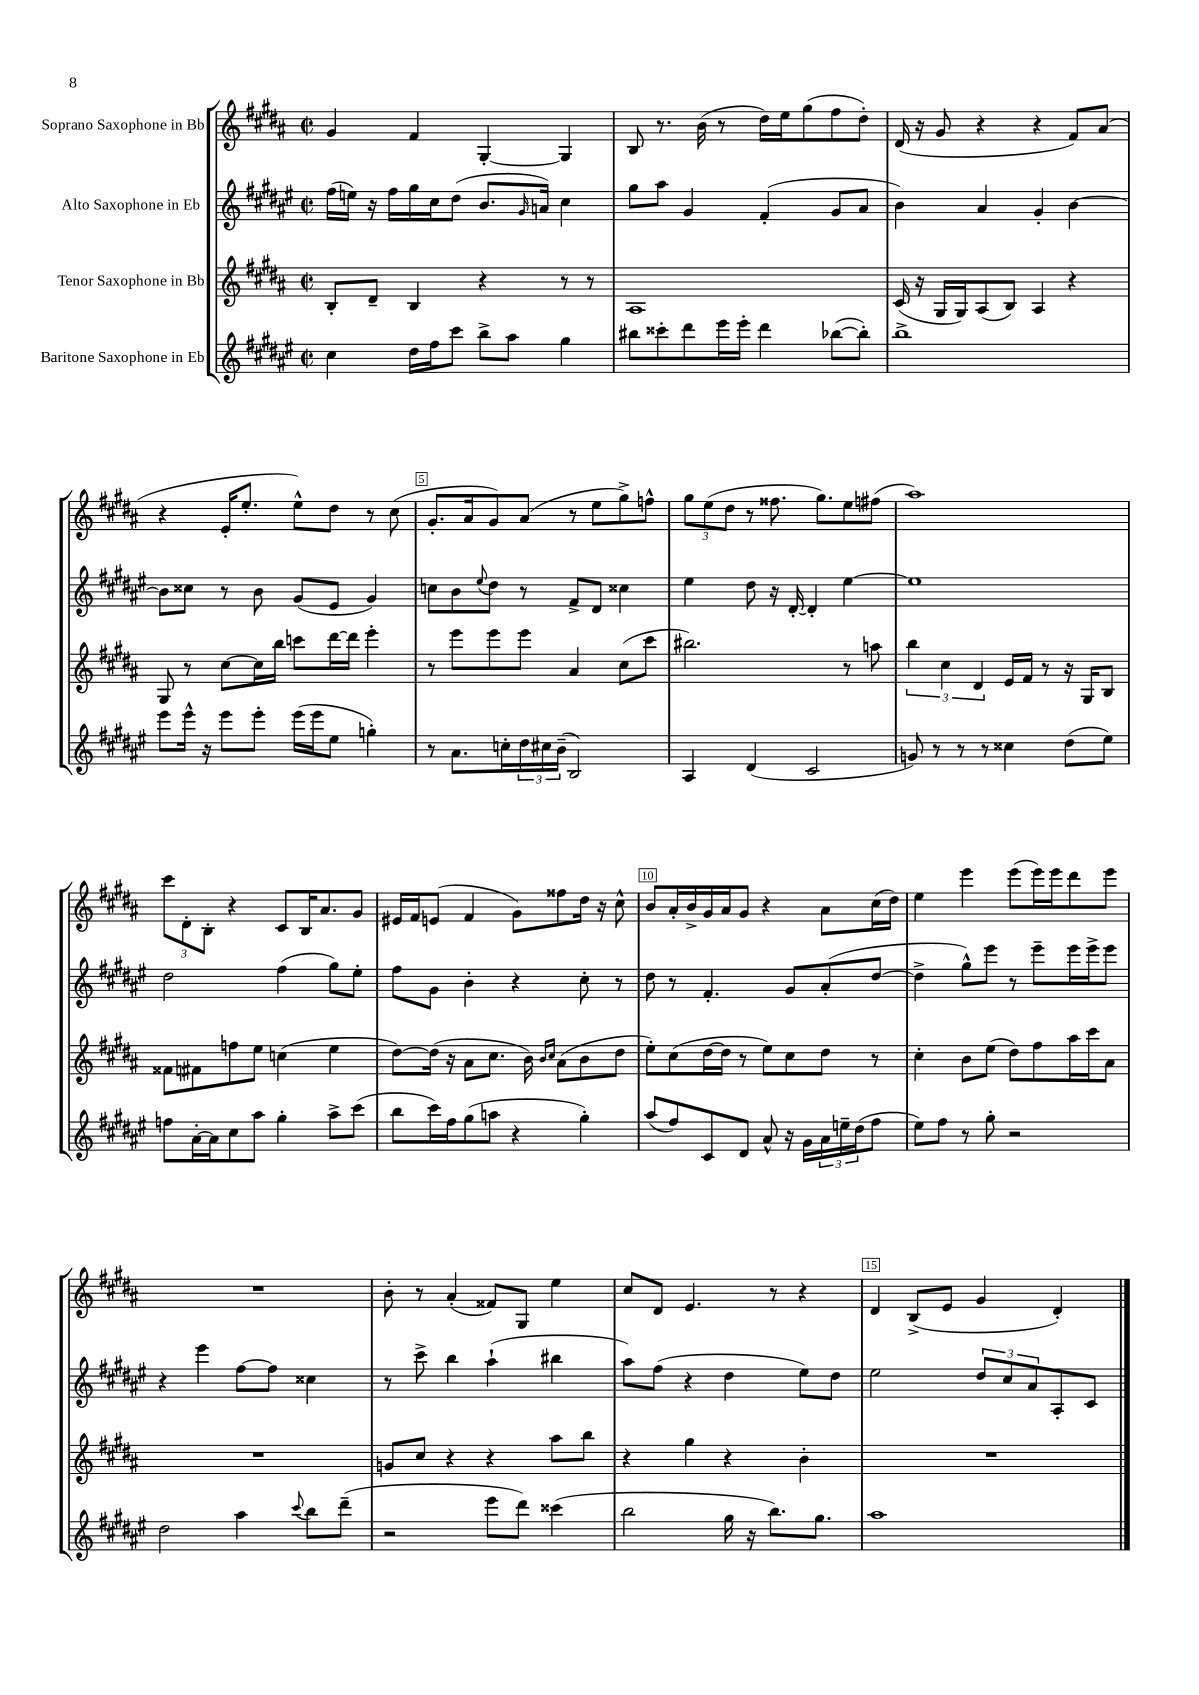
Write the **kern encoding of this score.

**kern	**kern	**kern	**kern
*staff4	*staff3	*staff2	*staff1
*clefG2	*clefG2	*clefG2	*clefG2
*k[f#c#g#d#a#e#]	*k[f#c#g#d#a#]	*k[f#c#g#d#a#e#]	*k[f#c#g#d#a#]
*M2/2	*M2/2	*M2/2	*M2/2
*met(c|)	*met(c|)	*met(c|)	*met(c|)
4cc#	8B'	(16ff#	4g#
.	.	16ee)	.
.	8d#~	16r	.
.	.	16ff#	.
16dd#	4B	16gg#	4f#
16ff#	.	16cc#	.
8ccc#	.	(8dd#	.
8bb^	4r	8.b	[4G#'
8aa#	.	.	.
.	.	16qqg#	.
.	.	16a)	.
4gg#	8r	4cc#	4G#]
.	8r	.	.
=	=	=	=
8bb#	1A#	8gg#	8B
8ccc##'	.	8aa#	8.r
8ddd#	.	4g#	.
.	.	.	(16b
16eee#	.	.	8r
16eee#'	.	.	.
4ddd#	.	(4f#'	16dd#)
.	.	.	16ee
.	.	.	(8gg#
([8bb-	.	8g#	8ff#
8bb-'])	.	8a#	8dd#')
=	=	=	=
1bb^	(16c#	4b)	(16d#
.	16r	.	16r
.	16G#	.	8g#
.	16G#)	.	.
.	(8A#	4a#	4r
.	8B)	.	.
.	4A#	4g#'	4r
.	4r	[4b	8f#)
.	.	.	(8a#
=	=	=	=
8eee#	8G#	8b]	4r
16eee#^^	8r	8cc##	.
16r	.	.	.
8eee#	[8cc#	8r	16e'
.	.	.	8.ee'
8eee#'	16cc#]	8b	.
.	16bb	.	.
(16eee#	8ccc	(8g#	8ee^^)
16eee#	.	.	.
8ee#	[16ddd#	8e#	8dd#
.	16ddd#]	.	.
4gg')	4eee'	4g#)	8r
.	.	.	(8cc#
=	=	=	=
8r	8r	8cc	8.g#'
8.a#	8eee	8b	.
.	.	.	16a#
.	.	8qqee#	.
.	8eee	8dd#	8g#)
16cc'	.	.	.
24dd#	8eee	8r	(8a#
24cc#	.	.	.
(24b~	.	.	.
2B)	4a#	8f#^	8r
.	.	8d#	8ee
.	(8cc#	4cc##	8gg#^)
.	8ccc#	.	8ff^^
=	=	=	=
4A#	2.bb#)	4ee#	12gg#
.	.	.	(12ee
.	.	.	12dd#
(4d#	.	8dd#	8r
.	.	16r	8.ff##
.	.	[16d#'	.
2c#	.	4d#']	.
.	.	.	8.gg#)
.	8r	[4ee#	8ee
.	8aa	.	(8ff#
=	=	=	=
8g)	6bb	1ee#]	1aa#)
8r	.	.	.
.	6cc#	.	.
8r	.	.	.
.	6d#	.	.
8r	.	.	.
4cc##	16e	.	.
.	16f#	.	.
.	8r	.	.
(8dd#	16r	.	.
.	16G#	.	.
8ee#)	8B	.	.
=	=	=	=
8ff	8f##	2dd#	12ccc#
.	.	.	12d#'
[16a#'	8f#	.	.
.	.	.	12B'
16a#]	.	.	.
8cc#	8ff	.	4r
8aa#	8ee	.	.
4gg#'	(4cc	(4ff#	8c#
.	.	.	16B
.	.	.	8.a#
8aa#^	4ee	8gg#)	.
(8ccc#	.	8ee#'	8g#
=	=	=	=
8bb	[8dd#)	8ff#	16e#
.	.	.	16f#
16ccc#)	(16dd#]	8g#	(8e
16ff#	16r	.	.
(8gg#	8a#	4b'	4f#
8aa	8.cc#	.	.
4r	.	4r	8g#)
.	16b)	.	.
.	16qqb	.	.
.	16qqcc#	.	.
.	(8a#	.	8ff##
4gg#')	8b	8cc#'	16dd#
.	.	.	16r
.	8dd#	8r	8cc#^^
=	=	=	=
(8aa#	8ee')	8dd#	8b
8ff#)	(8cc#	8r	16a#'
.	.	.	16b^
8c#	[16dd#	4.f#'	16g#
.	16dd#]	.	16a#
8d#	8r	.	8g#
8a#^^	8ee)	.	4r
16r	8cc#	8g#	.
16g#	.	.	.
24a#	8dd#	(8a#'	8a#
24ee~	.	.	.
(24dd#	.	.	.
8ff#	8r	[8dd#	(16cc#
.	.	.	16dd#)
=	=	=	=
8ee#)	4cc#'	4dd#^]	4ee
8ff#	.	.	.
8r	8b	8gg#^^)	4eee
8gg#'	(8ee	8eee#	.
2r	8dd#)	8r	(8eee
.	8ff#	8eee#~	16eee)
.	.	.	16eee
.	16aa#	16eee#	8ddd#
.	16ccc#	16eee#^	.
.	8a#	8eee#	8eee
=	=	=	=
2dd#	1r	4r	1r
.	.	4eee#	.
4aa#	.	[8ff#	.
.	.	8ff#]	.
8qqccc#	.	.	.
8bb	.	4cc##	.
(8ddd#~	.	.	.
=	=	=	=
2r	8g	8r	8b'
.	8cc#	8ccc#^	8r
.	4r	4bb	(4a#'
8eee#	4r	(4aa#`	8f##)
8ddd#)	.	.	8G#
(4ccc##	8aa#	4bb#	4ee
.	8bb	.	.
=	=	=	=
2bb	4r	8aa#)	8cc#
.	.	(8ff#	8d#
.	4gg#	4r	4.e
16gg#	4r	4dd#	.
16r	.	.	.
8.bb)	.	.	8r
.	4b'	8ee#)	4r
8.gg#	.	.	.
.	.	8dd#	.
=	=	=	=
1aa#	1r	2ee#	4d#
.	.	.	(8B^
.	.	.	8e
.	.	12dd#	4g#
.	.	12cc#	.
.	.	12a#	.
.	.	8A#'	4d#')
.	.	8c#	.
==	==	==	==
*-	*-	*-	*-
